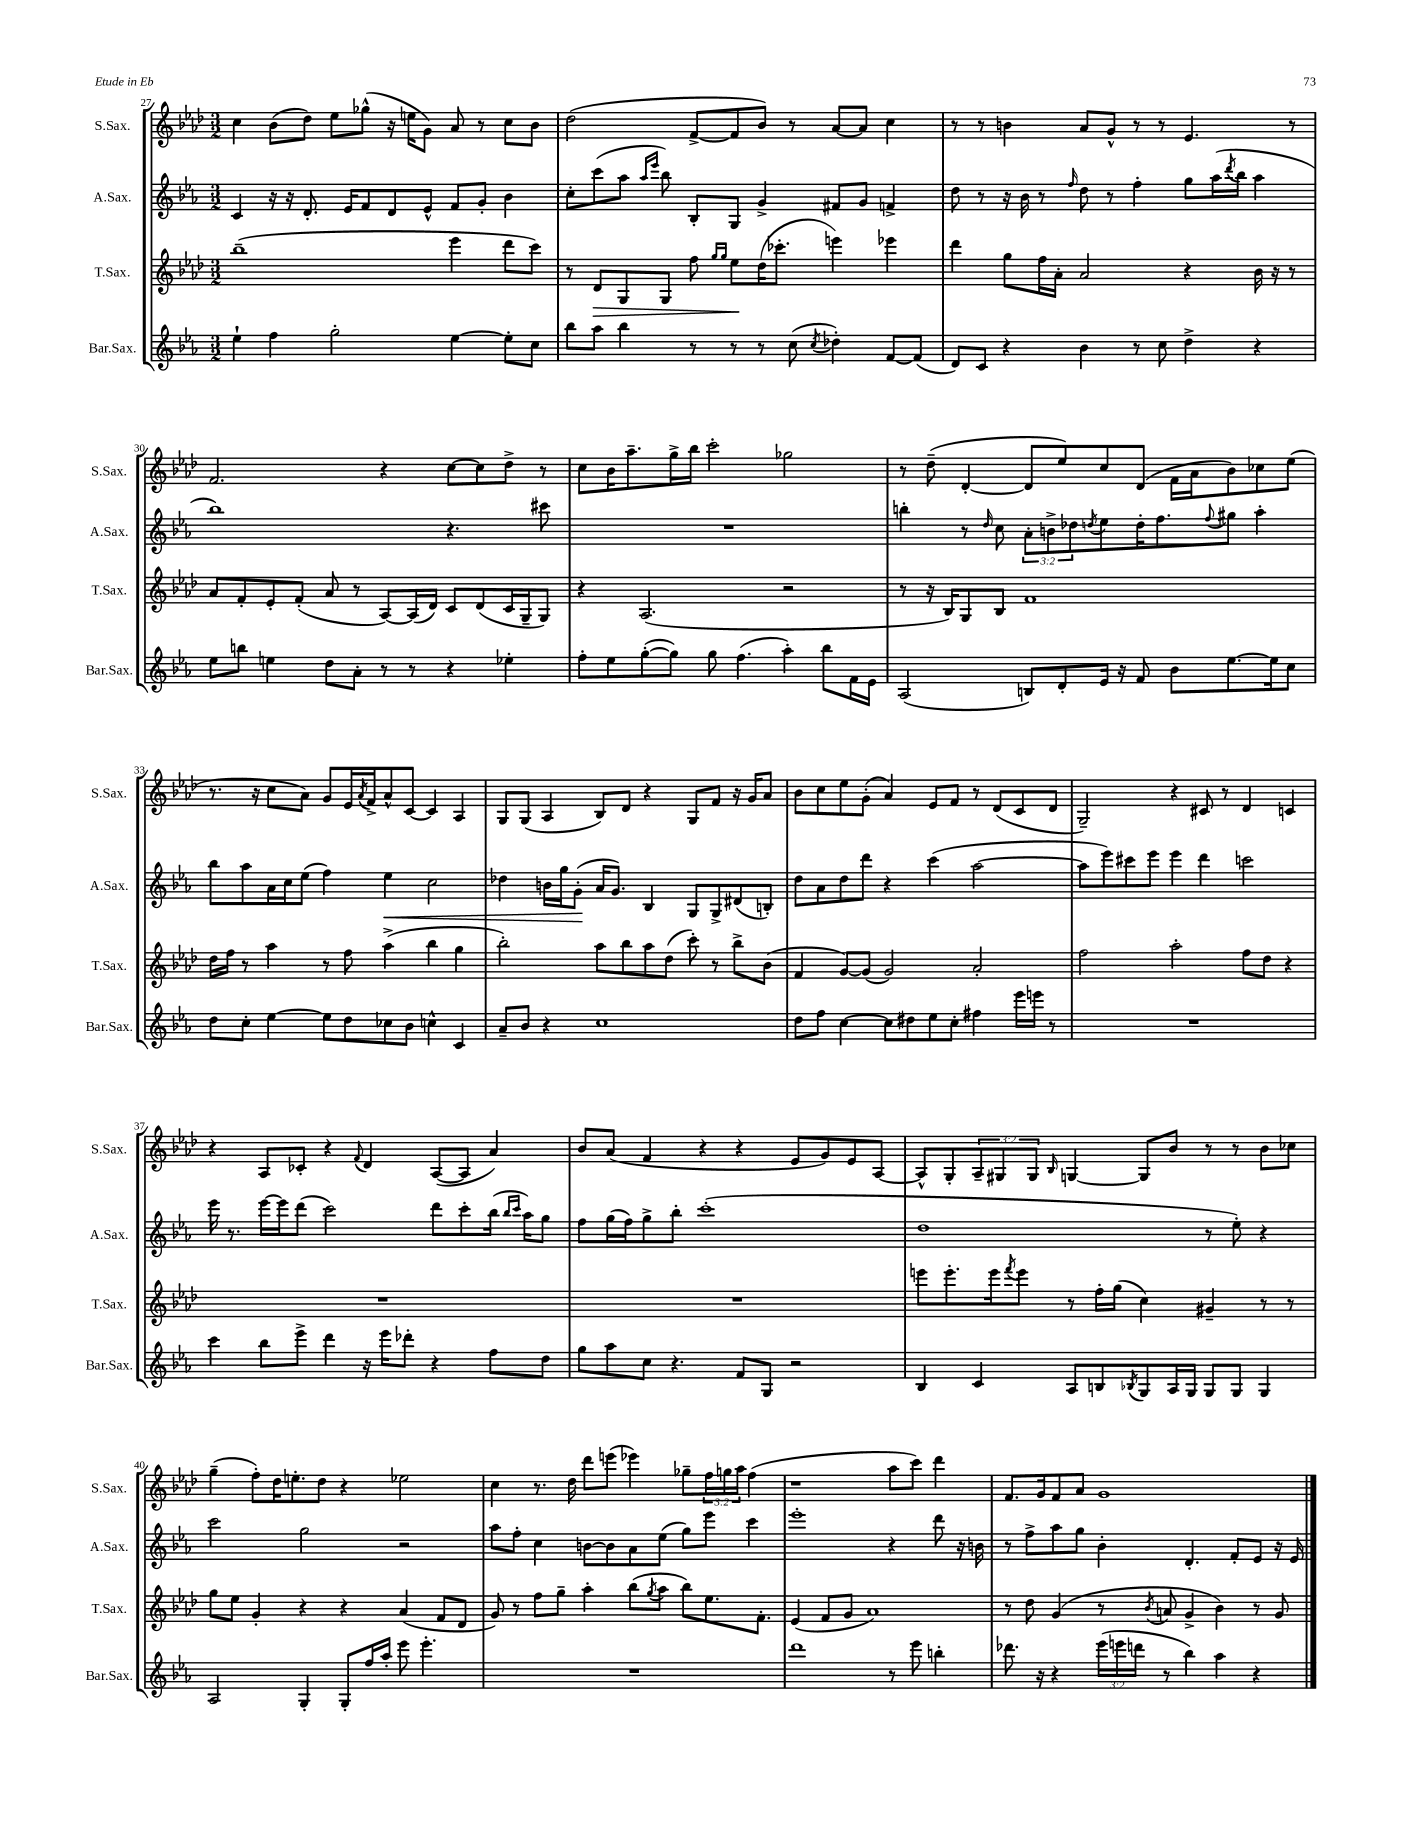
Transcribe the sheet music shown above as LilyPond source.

<<
\new StaffGroup <<
\new Staff = "s0" \with { instrumentName = "S.Sax." shortInstrumentName = "S.Sax." } {
    \clef treble \key aes \major \numericTimeSignature \time 3/2 \override Staff.TupletNumber.text = #tuplet-number::calc-fraction-text
    c''4 bes'8( des''8) ees''8 ges''8-^( r16 e''16 g'8) aes'8 r8 c''8 bes'8 |
    des''2( f'8~-> f'8 bes'8) r8 aes'8~ aes'8 c''4 |
    r8 r8 b'4 aes'8 g'8-^ r8 r8 ees'4. r8 |
    f'2. r4 c''8~ c''8 des''8-> r8 |
    c''8 bes'16 aes''8.-- g''16-> bes''16 c'''2-. ges''2 |
    r8 des''8--( des'4~-. des'8 ees''8) c''8 des'8( f'16 aes'16 bes'8) ces''8 ees''8( |
    r8. r16 c''8 aes'8) g'8 ees'16 \acciaccatura { aes'8 } f'16-> aes'8-^ c'8~ c'4 aes4 |
    g8 g8( aes4 bes8) des'8 r4 g8 f'8 r16 g'16 aes'8 |
    bes'8 c''8 ees''8 g'8-.( aes'4) ees'8 f'8 r8 des'8( c'8 des'8 |
    g2--) r4 cis'8 r8 des'4 c'4 |
    r4 aes8 ces'8-. r4 \appoggiatura { f'8 } des'4 aes8~( aes8 aes'4) |
    bes'8 aes'8( f'4 r4 r4 ees'8 g'8) ees'8 aes8~ |
    aes8-^ g8-. \tuplet 3/2 { aes8-- gis8 gis8 } \grace { bes16 } g4~ g8 bes'8 r8 r8 bes'8 ces''8 |
    g''4--( f''8-.) des''16 e''8.-. des''8 r4 ees''2 |
    c''4 r8. des''16 des'''8 e'''8( ees'''4) ges''8-- \tuplet 3/2 { f''16 g''16 aes''16 } f''4( |
    r1 aes''8 c'''8) des'''4 |
    f'8. g'16 f'8 aes'8 g'1 \bar "|." |
}
\new Staff = "s1" \with { instrumentName = "A.Sax." shortInstrumentName = "A.Sax." } {
    \clef treble \key ees \major \numericTimeSignature \time 3/2 \override Staff.TupletNumber.text = #tuplet-number::calc-fraction-text
    c'4 r16 r16 d'8.-. ees'16 f'8 d'8 ees'8-^ f'8 g'8-. bes'4 |
    c''8-. c'''8( aes''8 \grace { aes''16 ees'''16 } bes''8) bes8-. g8 g'4-> fis'8 g'8 f'4-> |
    d''8 r8 r16 bes'16 r8 \grace { f''16 } d''8 r8 f''4-. g''8 aes''16( \acciaccatura { d'''8 } bes''16 aes''4 |
    bes''1) r4. cis'''8 |
    R1. |
    b''4-. r8 \grace { d''16 } c''8 \tuplet 3/2 { aes'8-. b'8-> des''8 } \acciaccatura { d''8 } ees''8 d''16-. f''8. \appoggiatura { f''8 } gis''8 aes''4-. |
    bes''8 aes''8 aes'16 c''16 ees''8( f''4) ees''4\< c''2 |
    des''4 b'16 g''16 g'8-.\!( aes'16 g'8.) bes4 g8 g8-> dis'8( b8-.) |
    d''8 aes'8 d''8 d'''8 r4 c'''4( aes''2~ |
    aes''8 ees'''8) cis'''8 ees'''8 ees'''4 d'''4 c'''2 |
    ees'''16 r8. ees'''16~ ees'''16 d'''8( c'''2) d'''8 c'''8-. bes''16( \grace { bes''16 c'''16 } aes''16) g''8 |
    f''8 g''16( f''16) g''8-> bes''8-. c'''1-.( |
    d''1 r8 ees''8-.) r4 |
    c'''2 g''2 r2 |
    aes''8 f''8-. c''4 b'8~ b'8 aes'8 ees''8( g''8) ees'''8 c'''4 |
    ees'''1-. r4 d'''8 r16 b'16 |
    r8 f''8-> aes''8 g''8 bes'4-. d'4.-. f'8-. ees'8 r16 ees'16 \bar "|." |
}
\new Staff = "s2" \with { instrumentName = "T.Sax." shortInstrumentName = "T.Sax." } {
    \clef treble \key aes \major \numericTimeSignature \time 3/2
    bes''1--( ees'''4 des'''8 c'''8) |
    r8 des'8\> g8 g8 f''8 \grace { g''16 g''16 } ees''8\! des''16( ces'''8.-. e'''4) ees'''4 |
    des'''4 g''8 f''16 aes'16-. aes'2 r4 bes'16 r16 r8 |
    aes'8 f'8-. ees'8-. f'8-.( aes'8 r8 aes8~) aes16( des'16) c'8 des'8( c'16 g16-- g8) |
    r4 aes2.( r2 |
    r8 r16 bes16) g8 bes8 f'1 |
    des''16 f''16 r8 aes''4 r8 f''8 aes''4->( bes''4 g''4 |
    bes''2-.) aes''8 bes''8 aes''8 des''8( c'''8-.) r8 bes''8-> bes'8( |
    f'4 g'8~) g'8( g'2) aes'2-. |
    f''2 aes''2-. f''8 des''8 r4 |
    R1. |
    R1. |
    e'''8 e'''8.-. e'''16 \acciaccatura { f'''8 } e'''8 r8 f''16-. g''16( c''4) gis'4-- r8 r8 |
    g''8 ees''8 g'4-. r4 r4 aes'4( f'8 des'8 |
    g'8) r8 f''8 g''8-- aes''4-. bes''8( \acciaccatura { g''8 } aes''8 bes''8) ees''8. f'8.-. |
    ees'4( f'8 g'8 aes'1) |
    r8 des''8 g'4( r8 \acciaccatura { bes'8 } a'8 g'4-> bes'4) r8 g'8 \bar "|." |
}
\new Staff = "s3" \with { instrumentName = "Bar.Sax." shortInstrumentName = "Bar.Sax." } {
    \clef treble \key ees \major \numericTimeSignature \time 3/2 \override Staff.TupletNumber.text = #tuplet-number::calc-fraction-text
    ees''4-! f''4 g''2-. ees''4~ ees''8-. c''8 |
    bes''8 aes''8 bes''4 r8 r8 r8 c''8( \acciaccatura { c''8 } des''4-.) f'8~ f'8( |
    d'8) c'8 r4 bes'4 r8 c''8 d''4-> r4 |
    ees''8 b''8 e''4 d''8 aes'8-. r8 r8 r4 ees''4-. |
    f''8-. ees''8 g''8~-.( g''8) g''8 f''4.( aes''4-.) bes''8 f'16 ees'16 |
    aes2( b8) d'8-. ees'16 r16 f'8 bes'8 ees''8.~ ees''16 c''8 |
    d''8 c''8-. ees''4~ ees''8 d''8 ces''8 bes'8 c''4-^ c'4 |
    aes'8-- bes'8 r4 c''1 |
    d''8 f''8 c''4~ c''8 dis''8 ees''8 c''8-. fis''4 ees'''16 e'''16 r8 |
    R1. |
    c'''4 bes''8 ees'''8-> d'''4 r16 ees'''16 des'''8-. r4 f''8 d''8 |
    g''8 aes''8 c''8 r4. f'8 g8 r2 |
    bes4 c'4 aes8 b8 \acciaccatura { bes8 } g8 aes16 g16 g8 g8 g4 |
    aes2 g4-. g8-. f''16 aes''16-. ees'''8 ees'''4.-. |
    R1. |
    d'''1 r8 ees'''8 b''4-. |
    des'''8. r16 r4 \tuplet 3/2 { ees'''16( e'''16 d'''16 } r8 bes''4) aes''4 r4 \bar "|." |
}
>>
>>
\layout { \context { \Score currentBarNumber = #27 } }
